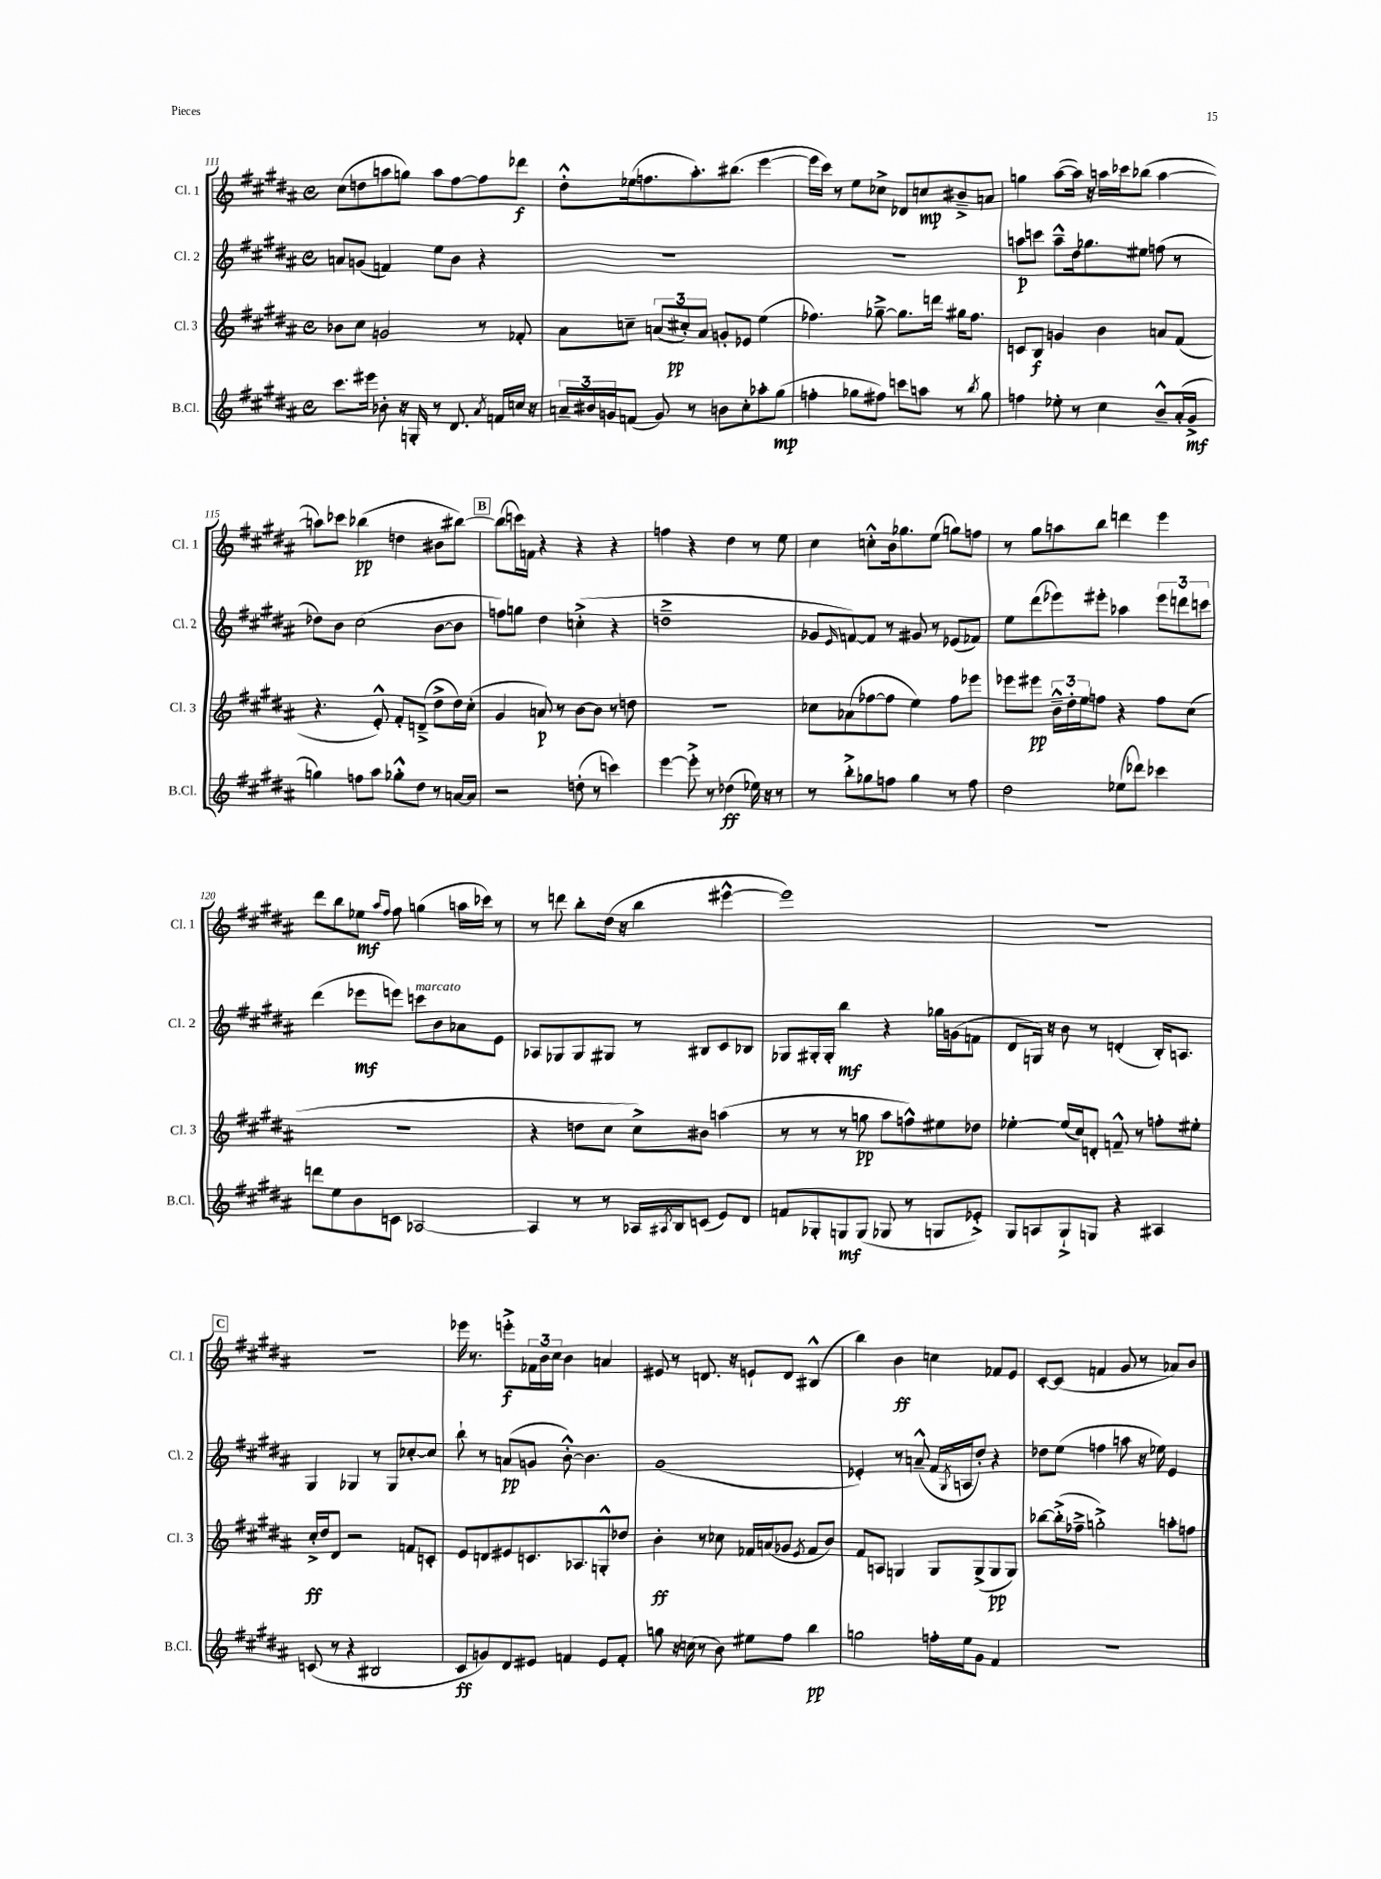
<<
\new StaffGroup <<
\new Staff = "s0" \with { instrumentName = "Cl. 1" shortInstrumentName = "Cl. 1" } {
    \clef treble \key b \major \defaultTimeSignature \time 4/4
    cis''8( d''8 a''8 g''8) a''8 fis''8~ fis''8 des'''8\f |
    dis''8-.-^ ees''16( f''8. ais''8.-.) bis''8.( e'''4~ |
    e'''16 cis'''16) r8 e''8 ces''8-> des'8 c''8\mp bis'8---> a'8 |
    g''4 ais''8~( ais''16) r16 a''16 ces'''16 bes''8( a''4~ |
    a''8) ces'''8 bes''4\pp( d''4 bis'8 bis''8~) |
    \mark \markup { \box "B" } bis''8( c'''16) f'16 r4 r4 r4 |
    f''4 r4 dis''4 r8 e''8 |
    cis''4 c''8-.-^ b'16 ges''8. e''8( g''8) f''8 |
    r8 gis''8 a''8 b''8 d'''4 e'''4 |
    dis'''8 b''8 ees''8\mf \grace { ais''16 fis''16 } fis''8 g''4( a''16 ces'''16) r8 |
    r8 d'''8 b''8-. dis''16( r16 b''4 eis'''4~-^ |
    eis'''1) |
    R1 |
    \mark \markup { \box "C" } r1 |
    ees'''16 r8. e'''8-.->\f \tuplet 3/2 { fes'16 b'16 cis''16 } b'4 a'4 |
    eis'8 r8 d'8. r16 e'8-! d'8 bis4-^( |
    b''4) b'4\ff c''4 fes'8 e'8 |
    cis'8~-. cis'8( f'4 gis'8 r8 aes'8) b'8 \bar "|." |
}
\new Staff = "s1" \with { instrumentName = "Cl. 2" shortInstrumentName = "Cl. 2" } {
    \clef treble \key b \major \defaultTimeSignature \time 4/4
    a'8 g'8( f'4) e''8 b'8 r4 |
    R1 |
    R1 |
    a''8\p c'''8 a''8---^ dis''16 ges''8. eis''8 f''8( r8 |
    des''8) b'8 cis''2( b'8~ b'8 |
    \mark \markup { \box "B" } f''8) g''8 dis''4 c''4-.->( r4 |
    d''1---> |
    ges'8 \grace { e'16 } f'8~) f'8 r8 gis'8 r8 ees'8( fes'8) |
    e''8 dis'''8( ees'''8) eis'''8-. aes''4 \tuplet 3/2 { eis'''8 d'''8 c'''8 } |
    dis'''4( ees'''8\mf e'''8) c'''8^\markup { \italic "marcato" } b'8 aes'8 e'8 |
    aes8 ges8 ges8 gis8 r8 bis8 cis'8 bes8 |
    ges8 gis16-. gis16-. b''4\mf r4 ges''16 g'16( f'8 |
    dis'8 g16) r16 b'8 r8 d'4-.( b16-.) a8. |
    \mark \markup { \box "C" } gis4 ges4 r8 ges8 ces''8~-. ces''8 |
    b''8-! r8 a'8\pp( g'8 b'8~-.-^) b'4. |
    gis'1( |
    ees'4-.) r8 a'8---^( fis'16 \acciaccatura { gis8 } a16 dis''8-.) r4 |
    des''8 e''8( f''4 a''8 r16 ees''16) e'4 \bar "|." |
}
\new Staff = "s2" \with { instrumentName = "Cl. 3" shortInstrumentName = "Cl. 3" } {
    \clef treble \key b \major \defaultTimeSignature \time 4/4
    bes'8 cis''8 g'2 r8 fes'8-. |
    ais'8 c''8-- \tuplet 3/2 { a'8( cis''8-.\pp) a'8 } g'8-. ees'8 e''4( |
    fes''4.) ges''8~---> ges''8. d'''16 gis''16 fes''8. |
    c'8 b8\f g'4 b'4 a'8 fis'8( |
    r4. e'8-.-^) fis'8-. d'8--->( dis''8-> dis''16) cis''16-.( |
    \mark \markup { \box "B" } gis'4 a'8\p) r8 b'8~ b'8 r8 d''8 |
    R1 |
    ces''8 aes'8( fes''8~ fes''8 e''4) fes''8 ees'''8 |
    ees'''8 eis'''8\pp \tuplet 3/2 { b'16---^ dis''16-. e''16 } f''8 r4 f''8 cis''8( |
    R1 |
    r4 d''8 cis''8 cis''8->) bis'8 a''4( |
    r8 r8 r8 g''8\pp ais''8 f''8-^) eis''8 des''8 |
    ees''4~-. ees''16( cis''16) d'8-. f'8---^ r8 f''8-. eis''8-. |
    \mark \markup { \box "C" } cis''16-.->\ff dis''16 dis'8 r2 f'8 c'8-. |
    e'8 d'8 eis'8 c'8. aes8. g8-.-^ des''8 |
    b'4-.\ff r8 ces''8 fes'16 a'16( ges'8 \acciaccatura { e'8 } fes'8 b'8) |
    fis'8 a8 g4 g8 g8->( g8\pp g8) |
    bes''8~ bes''16-.->( fes''16---> g''2-.->) a''8-. f''8 \bar "|." |
}
\new Staff = "s3" \with { instrumentName = "B.Cl." shortInstrumentName = "B.Cl." } {
    \clef treble \key b \major \defaultTimeSignature \time 4/4
    cis'''8. eis'''16 bes'8-. r16 g16-. r8 dis'8. \acciaccatura { ais'8 } f'16 c''16 r16 |
    \tuplet 3/2 { a'16-- bis'16 g'16 } f'8( g'8) r8 b'8 cis''8-. aes''8-. gis''8\mp( |
    f''4-. ges''8 fis''8) c'''8 a''8 r8 \acciaccatura { b''8 } ges''8 |
    f''4 ees''8-. r8 cis''4 b'8---^ ais'16-.( gis'16->\mf |
    g''4) f''8 ais''8 ges''8-.-^ dis''8 r8 a'16~ a'16 |
    \mark \markup { \box "B" } r2 d''8-.( r8 c'''4) |
    e'''4~ e'''8-.-> r8 des''4\ff( ees''16) r16 r8 |
    r8 b''8-.-> ges''8 f''8 ges''4 r8 f''8 |
    dis''2 ees''8( des'''8) ces'''4 |
    d'''8 e''8 b'8 c'8 aes2~ |
    aes4 r8 r8 aes16 \acciaccatura { ais8 } b16 c'8( e'8) dis'8 |
    f'8 ges8-. g8\mf g8( ges8 r8 g8 ees'8-.->) |
    gis8 a8 gis8-!-> g8 r4 ais4 |
    \mark \markup { \box "C" } c'8( r8 r4 bis2 |
    cis'8\ff g'8) dis'8 eis'8 f'4 eis'8 f'8-. |
    g''8 r16 c''16( r8 b'8) eis''8 fis''8 b''4\pp |
    g''2 f''16-. e''16 gis'8 fis'4 |
    R1 \bar "|." |
}
>>
>>
\layout { \context { \Score currentBarNumber = #111 } }
